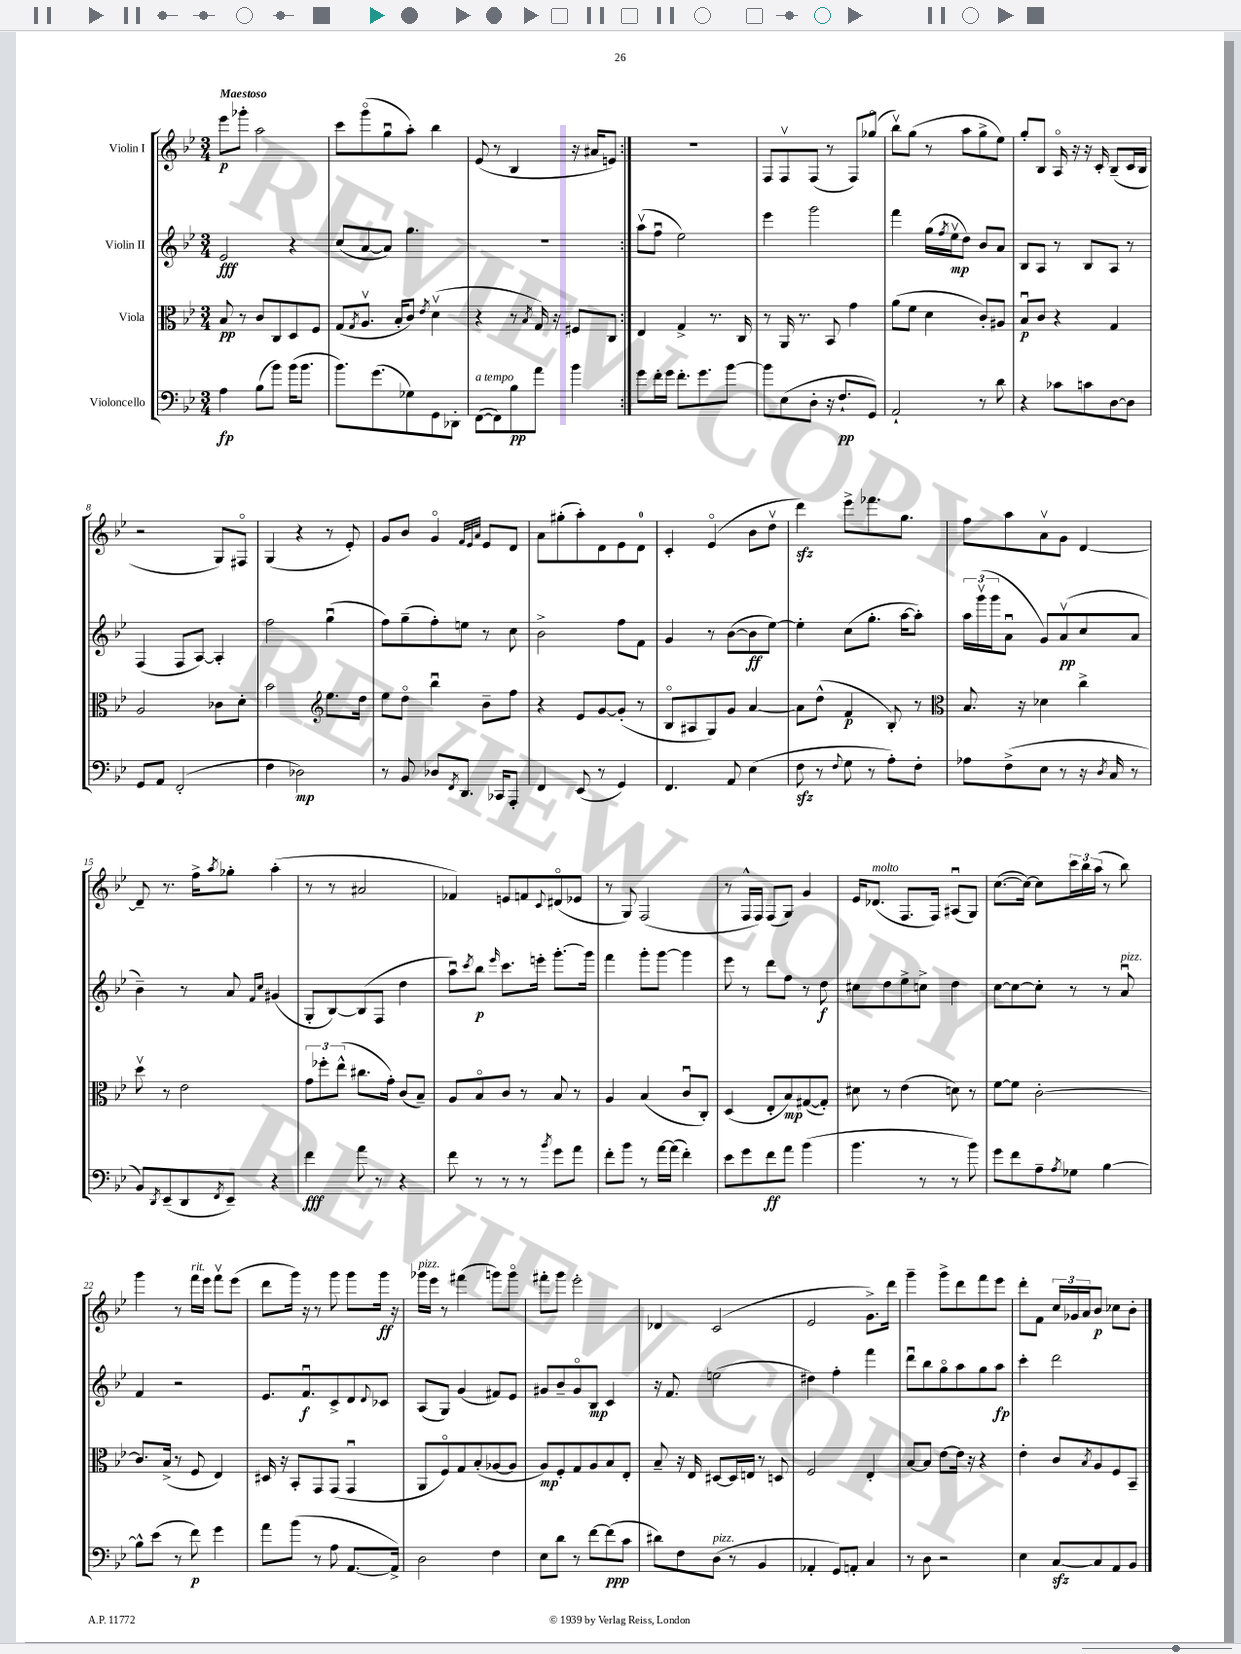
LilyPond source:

<<
\new StaffGroup <<
\new Staff = "s0" \with { instrumentName = "Violin I" } {
    \clef treble \key bes \major \numericTimeSignature \time 3/4 \tempo "Maestoso"
    \repeat volta 2 { ees'''8\p ges'''8-. a''2 |
    c'''8 g'''8\flageolet( g''8\downbow a''8-.) bes''4 |
    ees'8( r8 bes4 r16 ais'16 e'8) | }
    R2. |
    f8 f8\upbow f8( r8 f8) ges''8\flageolet( |
    bes''8\upbow) g''8( r8 a''8 g''8-> ees''8) |
    g''8-. bes8 a16\flageolet r16 r16 c'16-. bes8--( c'16 bes16 |
    r2 g8) fis8\flageolet |
    g4( r4 r8 ees'8-.) |
    g'8 bes'8 g'4\flageolet \grace { f'32 ees'32 a'32 } ees'8 d'8 |
    a'8 gis''8-.( a''8-.) d'8 ees'8 d'8-0 |
    c'4-. ees'4\flageolet( bes'8 d''8\upbow |
    d'''4\sfz) ees'''8-> fes'''8. g''8. |
    f''8 a''8 a'8\upbow g'8 d'4~ |
    d'8-- r8. f''16-> \acciaccatura { a''8 } ges''8-. a''4-.( |
    r8 r8 ais'2 |
    fes'4) e'8 f'8 \appoggiatura { c'8 } dis'8\flageolet( ees'8 |
    r8 g8) f2( |
    r8 f16-^ f16) f8( g8) g'4 |
    ees'16 des'8.^\markup { \italic "molto" }( f8. f16) ais8\downbow( g8) |
    c''8.~( c''16~) c''8 \tuplet 3/2 { c'''16 bes''16 a''16( } r8 bes''8) |
    g'''4 r8 f'''16^\markup { \italic "rit." } ees'''16 f'''8\upbow ees'''8( |
    d'''8 g'''16) r16 r8 g'''8 g'''8 g'''16\ff r16 |
    ges'''16^\markup { \italic "pizz." } ees'''16 r8 fis'''4( g'''8) g'''8\flageolet |
    fis'''8-. g'''8 ees'''2-. |
    des'4 c'2( |
    ees'2 g'8.->) d'''16 |
    g'''4-- g'''8-> d'''8 f'''8 ees'''8 |
    d'''8-. f'8 \tuplet 3/2 { c''16 ges'16 a'16 } bes'8\p ces''8 bes'8-. \bar "|." |
}
\new Staff = "s1" \with { instrumentName = "Violin II" } {
    \clef treble \key bes \major \numericTimeSignature \time 3/4
    \repeat volta 2 { ees'2\fff r4 |
    c''8( a'8~ a'8) g''4. |
    R2. | }
    a''8\upbow( f''8\downbow ees''2) |
    ees'''4 g'''2 |
    f'''4 g''16( \acciaccatura { f''8 } ees''16\upbow\mp d''8) bes'8 a'8 |
    bes8 a8 r8 bes8 a8 r8 |
    f4( f8 a8~) a4-. |
    f''2 g''4\downbow( |
    f''8) g''8--( f''8-.) e''8 r8 c''8 |
    bes'2-> f''8 f'8 |
    g'4 r8 bes'8~( bes'8\ff ees''8~) |
    ees''4-. c''8( g''8.-. a''16~ a''8-.) |
    \tuplet 3/2 { a''16 g'''16\upbow( g'''16 } a'8\downbow g'8) a'8\upbow\pp( c''8 a'8 |
    bes'4--) r8 a'8 \grace { f'16 c''16 } gis'4( |
    g8-. bes8~) bes8( f8 d''4 |
    a''8\downbow) \acciaccatura { c'''8 } bes''8\p \grace { ees'''16 } c'''8. e'''16-. g'''8.~-. g'''16 |
    f'''4 g'''8-. g'''8~ g'''4 |
    ees'''8 r8 d'''8 f''8 r8 d''8\f |
    cis''8 d''8 ees''8-> c''8-> d''4 |
    c''8~ c''8~ c''8-. r8 r8 a'8\downbow^\markup { \italic "pizz." } |
    f'4 r2 |
    ees'8. f'8.\downbow\f c'8-> d'8 \appoggiatura { d'8 } ces'8 |
    a8( g8) g'4( fis'8) ees'8 |
    gis'8 bes'8-- gis'8\flageolet bes8\mp c'4 |
    r16 f'8. e''2( |
    dis''4) f''4-. f'''4 |
    d'''8\downbow bes''8 g''8\flageolet a''8 g''8 a''8\fp |
    c'''4-. d'''2 \bar "|." |
}
\new Staff = "s2" \with { instrumentName = "Viola" } {
    \clef alto \key bes \major \numericTimeSignature \time 3/4
    \repeat volta 2 { bes8\pp r8 c'8 c8 d8 f8 |
    g8( \acciaccatura { g8 } a8.\upbow bes16-. c'8) \acciaccatura { ees'8 } d'4\upbow( |
    r4 r8 \acciaccatura { bes8 } g16) r16 fis8 c8 | }
    ees4 g4-> r8. c16 |
    r8 a,16 r8. bes,8 g'4 |
    a'8( f'8 d'4 c'8-.) ais8 |
    bes8\downbow\p c'8 r4 g4 |
    a2 ces'8 d'8-. |
    bes'2 \clef treble ees''8. d''16 |
    ees''8 d''8\flageolet bes''4\downbow bes'8-- f''8 |
    r4 ees'8 g'8~ g'8-.( r8 |
    bes8\flageolet ais8 g8) g'8 a'4~ |
    a'8 d''8-^( f'4\p bes8-.) r8 |
    \clef alto bes8. r16 des'4 c''4-> |
    d''8\upbow r8 ees'2 |
    \tuplet 3/2 { g'8 fes''8-. ees''8-^( } cis''8. g'16-.) c'8( bes8--) |
    a8 bes8\flageolet c'8 r8 bes8 r8 |
    a4 bes4( c'8\downbow c8-.) |
    d4( ees8-. bes8\mp) gis8~( gis8-.) |
    dis'8 r8 ees'4( d'8) r8 |
    f'8~ f'8 c'2~-. |
    c'8. bes16->( r8 f8 ees4) |
    dis16 r16 bes,8-. g,8 g,8( g,4\downbow |
    a,8 f8\flageolet) g8 bes8-.( aes8~ aes8 |
    a8\mp) f8-. g8 a8 bes8 ees8-. |
    bes8-- r16 ees16 dis8~ dis16 e16 r8 d8 |
    f2 ees4-. |
    bes8~ bes8 ees'8~ ees'16 r16 r4 |
    ees'4-. c'8 \acciaccatura { bes8 } a8 f8 bes,8-- \bar "|." |
}
\new Staff = "s3" \with { instrumentName = "Violoncello" } {
    \clef bass \key bes \major \numericTimeSignature \time 3/4
    \repeat volta 2 { a4\fp bes8( bes'8) bes'16( bes'8. |
    bes'8.) g'8.( ges8) g,8 des,8-. |
    f,8~^\markup { \italic "a tempo" }( f,8) bes8\pp a'8 bes'4 | }
    g'8 f'16-. g'16 f'8.-. g'8. bes'8~ |
    bes'8 ees8( d8-. r16 f8.-!\pp g,8) |
    a,2-! r8 d'8 |
    r4 ces'8 c'8 d8~ d8 |
    g,8 a,8 f,2-.( |
    f4 des2\mp) |
    r8 bes,8 des8 \acciaccatura { f,8 } d,8. ces,16 a,,8-. |
    f,4 ees,8( r8 g,4) |
    f,4. a,8 ees4( |
    f8\sfz r8 \appoggiatura { f8 } g8 r8 a8-.) f8-. |
    aes8 f8->( ees8 r8 r16 \acciaccatura { d8 } c16 r8 |
    bes,8) \acciaccatura { d,8 } ees,8--( d,8 \acciaccatura { f,8 } ees,8--) r4 |
    f'4\fff a'8 r8 r4 |
    f'8 r8 r8 r8 \acciaccatura { bes'8 } g'8 a'8 |
    f'8-. bes'8 r8 a'16~ a'16( f'4-.) |
    ees'8 g'8 f'8\ff a'8 bes'4( |
    bes'4. r8 r8 bes'8) |
    g'8 f'8 a8-- \acciaccatura { a8 } ges8 bes4~ |
    bes8-^ ees'8( r8 f'8\p) g'4 |
    a'8 bes'8( r8 a8 a,8.~ a,16->) |
    d2 f4 |
    ees8 d'8 r8 f'8~ f'8\ppp( c'8 |
    dis'8) f8 d8^\markup { \italic "pizz." }( r8 bes,4 |
    aes,4-. g,8) a,8-. c4 |
    r8 d8 r2 |
    ees4 c8~\sfz c8 a,8 bes,8 \bar "|." |
}
>>
>>
